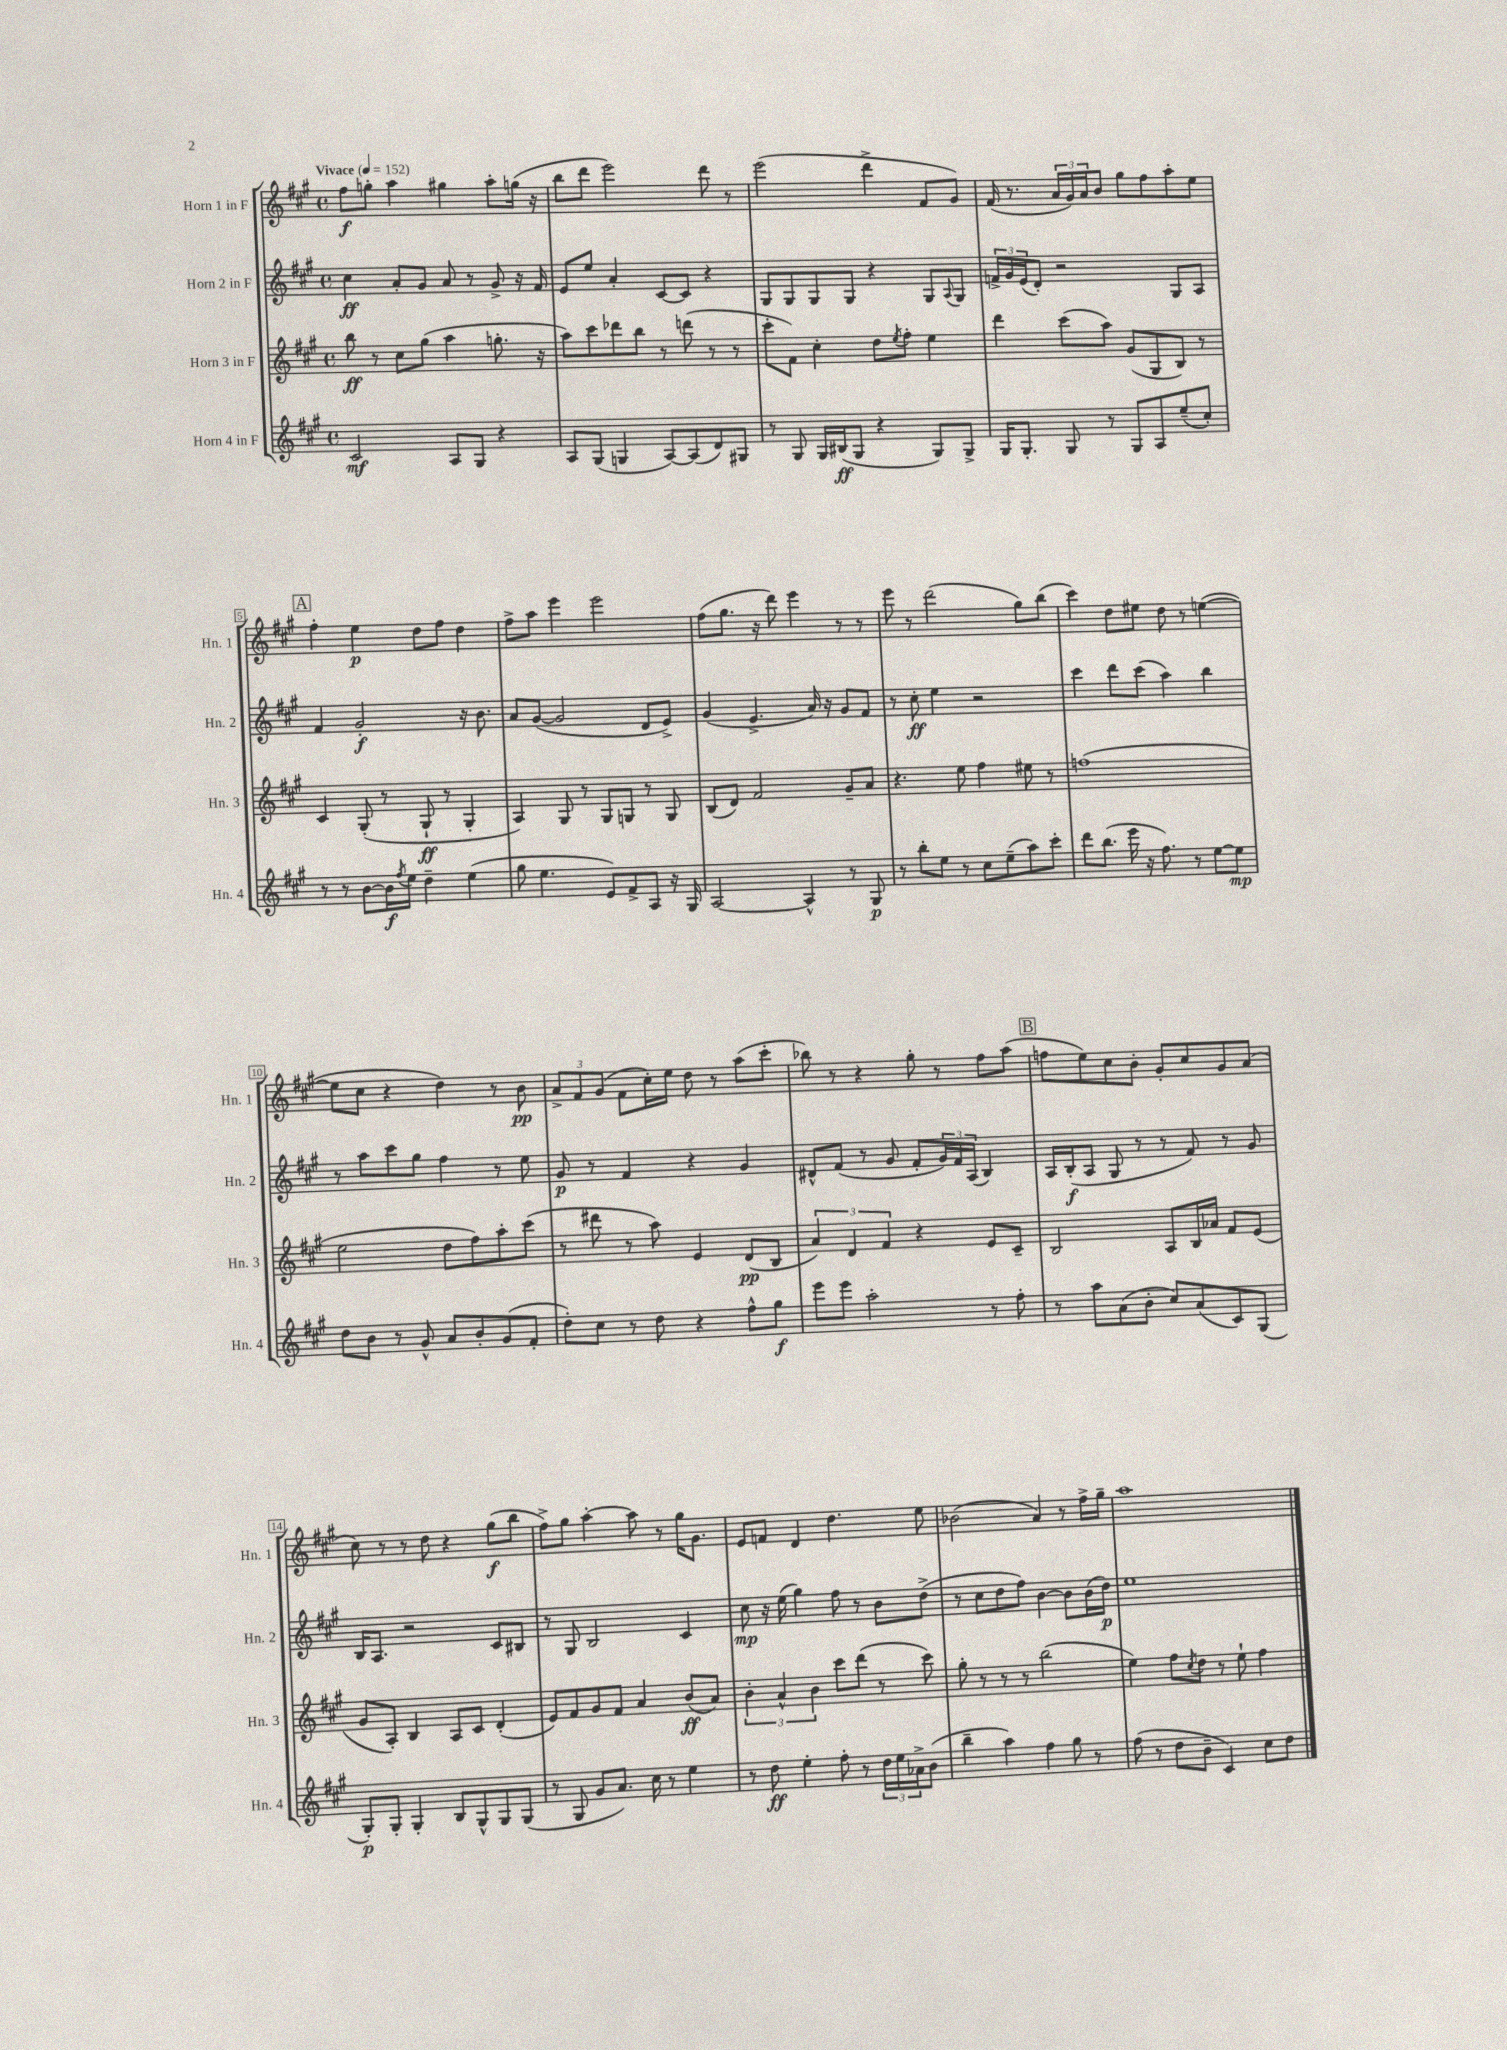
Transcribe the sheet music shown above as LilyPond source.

<<
\new StaffGroup <<
\new Staff = "s0" \with { instrumentName = "Horn 1 in F" shortInstrumentName = "Hn. 1" } {
    \clef treble \key a \major \defaultTimeSignature \time 4/4 \tempo "Vivace" 4 = 152
    fis''8\f g''8-. a''4 gis''4 a''8-. g''16( r16 |
    b''8 d'''8 e'''2) d'''8 r8 |
    e'''2( d'''4-> fis'8 gis'8) |
    fis'16( r8. \tuplet 3/2 { a'16 gis'16) a'16 } b'8 gis''8 fis''8 a''8-. e''8 |
    \mark \markup { \box "A" } fis''4-. e''4\p d''8 fis''8 d''4 |
    fis''8-> a''8 e'''4 e'''2 |
    fis''8( gis''8. r16 d'''8) e'''4 r8 r8 |
    e'''8 r8 d'''2( gis''8) b''8( |
    cis'''4) d''8 eis''8 d''8 r8 e''4~( |
    e''8 cis''8 r4 d''4) r8 b'8\pp |
    \tuplet 3/2 { a'8-> fis'8 gis'8( } fis'8 cis''16-.) e''16 d''8 r8 a''8( cis'''8-. |
    bes''8) r8 r4 gis''8-. r8 fis''8 a''8( |
    \mark \markup { \box "B" } f''8 e''8) cis''8 b'8-. gis'8-. cis''8 gis'8 a'8( |
    cis''8) r8 r8 d''8 r4 gis''8\f( b''8 |
    fis''8->) gis''8 a''4~-. a''8 r8 gis''16 gis'8. |
    e'8 f'8 d'4 d''4. e''8 |
    bes'2( a'4) r8 fis''16-> gis''16-- |
    a''1 \bar "|." |
}
\new Staff = "s1" \with { instrumentName = "Horn 2 in F" shortInstrumentName = "Hn. 2" } {
    \clef treble \key a \major \defaultTimeSignature \time 4/4
    cis''4\ff a'8-. gis'8 a'8 r8 gis'8-> r16 fis'16 |
    e'8 e''8 a'4-. cis'8~ cis'8 r4 |
    gis8 gis8 gis8 gis8 r4 gis8 \appoggiatura { a8 } gis8 |
    \tuplet 3/2 { f'16-> gis'16 e'16( } d'8-.) r2 gis8 a8 |
    \mark \markup { \box "A" } fis'4 gis'2-.\f r16 b'8. |
    a'8 gis'8~( gis'2 d'8 e'8->) |
    gis'4( e'4.-> a'16) r16 gis'8 fis'8 |
    r8 cis''8-.\ff e''4 r2 |
    cis'''4 d'''8 cis'''8( a''4) b''4 |
    r8 a''8 cis'''8 gis''8 fis''4 r8 e''8 |
    gis'8\p r8 fis'4 r4 gis'4 |
    dis'8-^ fis'8( r8 gis'8 fis'8-. \tuplet 3/2 { gis'16) fis'16 a16( } b4) |
    \mark \markup { \box "B" } a16 b16-.\f( a8 gis8 r8 r8 fis'8) r8 gis'8 |
    b16 a8. r2 cis'8 bis8 |
    r8 gis8 b2 cis'4 |
    cis''8\mp r16 e''16( gis''4) fis''8 r8 b'8 d''8->( |
    r8 cis''8 d''8 fis''8) b'4~ b'8 b'16( d''16\p) |
    e''1 \bar "|." |
}
\new Staff = "s2" \with { instrumentName = "Horn 3 in F" shortInstrumentName = "Hn. 3" } {
    \clef treble \key a \major \defaultTimeSignature \time 4/4
    b''8\ff r8 cis''8 gis''8( a''4 g''8.-. r16 |
    a''8) cis'''8 des'''8 b''8 r8 d'''8( r8 r8 |
    cis'''8-. fis'8) cis''4-. d''8 \acciaccatura { e''8 } fis''8-. e''4 |
    d'''4 cis'''8( a''8) gis'8( gis8 b8) r8 |
    \mark \markup { \box "A" } cis'4 gis8-.( r8 gis8-!\ff r8 gis4-. |
    a4) gis8 r8 gis8 g8 r8 g8 |
    b8( d'8) fis'2 gis'8-- a'8 |
    r4. e''8 fis''4 eis''8 r8 |
    f''1( |
    e''2 d''8 fis''8) a''8-. cis'''8( |
    r8 dis'''8 r8 a''8) e'4 d'8\pp( b8 |
    \tuplet 3/2 { a'4) d'4 fis'4 } r4 e'8 cis'8-- |
    \mark \markup { \box "B" } b2 a8 b16 aes'16 fis'8 e'8( |
    gis'8 a8-.) b4 a8 cis'8 d'4-.( |
    e'8) fis'8 gis'8 fis'8 a'4 b'8\ff( a'8) |
    \tuplet 3/2 { b'4-. a'4-^ b'4 } cis'''8 d'''8( r8 cis'''8) |
    gis''8-. r8 r8 r8 b''2( |
    e''4) fis''8 \acciaccatura { cis''8 } d''8 r8 e''8-! fis''4 \bar "|." |
}
\new Staff = "s3" \with { instrumentName = "Horn 4 in F" shortInstrumentName = "Hn. 4" } {
    \clef treble \key a \major \defaultTimeSignature \time 4/4
    cis'2\mf a8 gis8 r4 |
    a8 gis8( g4 a8~) a8( d'8) gis8 |
    r8 gis8 gis16 bis16\ff( gis8 r4 gis8) gis8-> |
    gis16 gis8.-. gis8 r8 gis8 a8 e''8--( cis''8-.) |
    \mark \markup { \box "A" } r8 r8 b'8~ b'16\f \acciaccatura { fis''8 } e''16 d''4-- e''4( |
    gis''8 e''4. e'8) fis'8-> a8 r16 gis16 |
    a2~ a4-^ r8 gis8\p |
    r8 b''8-. e''8 r8 cis''8 e''8--( a''8) cis'''8-. |
    d'''8 b''8.( e'''16 r16 fis''8.) r8 e''8~ e''8\mp |
    d''8 b'8 r8 gis'8-^ a'8 b'8-. gis'8( fis'8-. |
    d''8-.) cis''8 r8 d''8 r4 fis''8-^ gis''8\f |
    e'''8 e'''8 a''2-. r8 fis''8-. |
    \mark \markup { \box "B" } r8 a''8 a'8( b'8-. cis''8) a'8( cis'8) gis8( |
    gis8-.\p) gis8-. gis4-. b8 gis8-^ gis8 gis8( |
    r8 gis8 gis'8 a'8.) cis''16 r8 e''4 |
    r8 d''8\ff e''4-. fis''8-. r8 \tuplet 3/2 { d''16 e''16 aes'16-> } b'8( |
    b''4-- a''4) fis''4 gis''8 r8 |
    fis''8( r8 d''8 b'8-- cis'4) cis''8 d''8 \bar "|." |
}
>>
>>
\layout { \context { \Score \override BarNumber.stencil = #(make-stencil-boxer 0.1 0.3 ly:text-interface::print) } }
